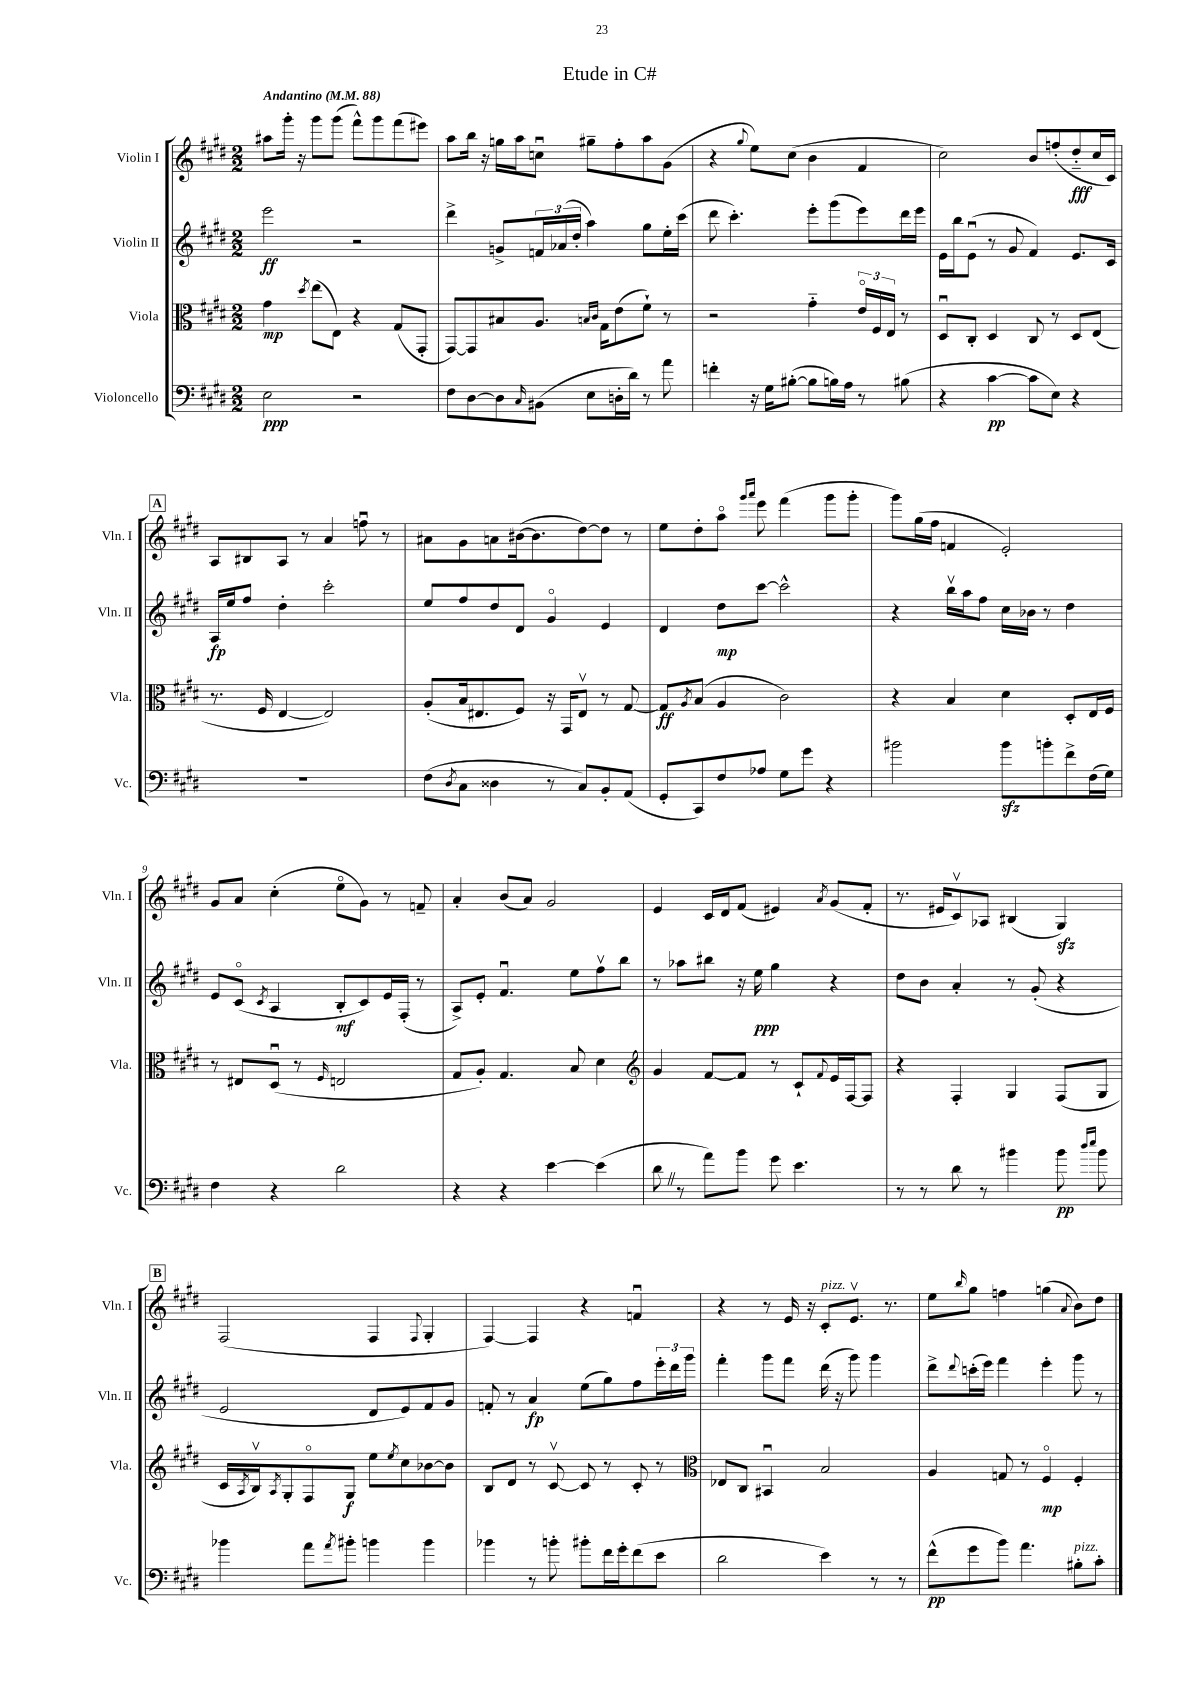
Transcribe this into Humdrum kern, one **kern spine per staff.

**kern	**kern	**kern	**kern
*staff4	*staff3	*staff2	*staff1
*clefF4	*clefC3	*clefG2	*clefG2
*k[f#c#g#d#]	*k[f#c#g#d#]	*k[f#c#g#d#]	*k[f#c#g#d#]
*M2/2	*M2/2	*M2/2	*M2/2
*MM88	*MM88	*MM88	*MM88
2E	4g#	2eee	8aa#
.	.	.	16ggg#'
.	.	.	16r
.	8qdd#	.	.
.	(8ee	.	8ggg#
.	8E)	.	(8ggg#
2r	4r	2r	8fff#^^)
.	.	.	8ggg#
.	(8G#	.	(8fff#
.	8GG#'	.	8eee#)
=	=	=	=
8F#	[8GG#)	4ddd#^	8aa
[8D#	8GG#]	.	16bb
.	.	.	16r
8D#]	8B#	8g^	16gg
.	.	.	16aa
16qqC#	.	.	.
(8BB#	8.A	24f	8ccu
.	.	(24a-	.
.	.	24dd#'	.
8E	.	4aa)	8gg#~
.	16qqB	.	.
.	16qqc#	.	.
.	16G#	.	.
16D'	(8e	.	8ff#'
16d#)	.	.	.
8r	8f#`)	8gg#	8aa
8a	8r	16ee'	(8g#
.	.	(16ccc#	.
=	=	=	=
4f'	2r	8ddd#	4r
.	.	4.ccc#')	.
.	.	.	8qqgg#
16r	.	.	8ee)
16G#	.	.	.
([8B#'	.	.	(8cc#
8B#]	4g#'~	8eee'	4b
16B)	.	(8ggg#	.
16A	.	.	.
8r	24eo	8eee)	4f#
.	24F#	.	.
.	24E	.	.
(8B#	8r	16ddd#	.
.	.	16eee	.
=	=	=	=
4r	8D#u	16e	2cc#)
.	.	16bb	.
.	8C#'	(8eu	.
[4c#	4D#	8r	.
.	.	8g#	.
8c#]	8C#	4f#)	8b
8E)	8r	.	(8ff'
4r	8D#	8.e	8dd#'~
.	(8E	.	16cc#
.	.	16c#	16c#)
=	=	=	=
1r	8.r	16A	8A
.	.	16ee	.
.	.	8ff#	8B#
.	16F#	.	.
.	[4E	4dd#'	8A
.	.	.	8r
.	2E])	2ccc#'	4a
.	.	.	8ffu
.	.	.	8r
=	=	=	=
(8F#	(8A'	8ee	8a#
8qD#	.	.	.
8C#	16B	8ff#	8g#
.	8.E#	.	.
4D##	.	8dd#	8a
.	8F#)	8d#	([16b#
.	.	.	8.b#]
8r	16r	4g#o	.
.	16GG#	.	.
8C#)	8E#v	.	[8dd#)
8BB'	8r	4e	8dd#]
(8AA	[8G#	.	8r
=	=	=	=
8GG#'	8G#]	4d#	8ee
.	8qA	.	.
8CC#)	(8B	.	8dd#'
8F#	4A	8dd#	8aao
.	.	.	16qqggg#
.	.	.	16qqaaa
8A-	.	[8ccc#	8eee
8G#	2c#)	2ccc#^^]	(4fff#
8g#	.	.	.
4r	.	.	8ggg#
.	.	.	8ggg#'
=	=	=	=
2b#	4r	4r	8ggg#)
.	.	.	(16gg#
.	.	.	16ff#
.	4B	16bbv	4f
.	.	16aa	.
.	.	8ff#	.
8b#	4d#	16cc#	2e')
.	.	16b-	.
8b'	.	8r	.
8f#^	8D#'	4dd#	.
(16F#	16E	.	.
16G#)	16F#	.	.
=	=	=	=
4F#	8r	8e	8g#
.	8E#	(8c#o	8a
.	.	8qc#	.
4r	(8D#u	4A	(4cc#'
.	8r	.	.
.	16qqF#	.	.
2d#	2E	8B'	8eeo
.	.	8c#)	8g#)
.	.	16e	8r
.	.	(16F#'	.
.	.	8r	8f~
=	=	=	=
4r	8G#	8A^)	4a'
.	8A')	8e'	.
4r	4.G#	4.f#u	(8b
.	.	.	8a)
[4e	.	.	2g#
.	8B	8ee	.
(4e]	4d#	8ff#v	.
.	.	8bb	.
=	=	=	=
*	*clefG2	*	*
8d#	4g#	8r	4e
8r	.	8aa-	.
8a)	[8f#	8bb#	16c#
.	.	.	16d#
8b	8f#]	16r	(8f#
.	.	16ee	.
8g#	8r	4gg#	4e#)
4.e	8c#`	.	.
.	8qqf#	.	8qa
.	16e	4r	(8g#
.	[16F#	.	.
.	8F#]	.	8f#'
=	=	=	=
8r	4r	8dd#	8.r
8r	.	8b	.
.	.	.	16e#
8d#	4F#'	4a'	8c#v)
8r	.	.	8A-
4b#	4G#	8r	(4B#
.	.	(8g#'	.
8b#	(8F#	4r	4G#)
16qqdd#	.	.	.
16qqee	.	.	.
8b#	8G#	.	.
=	=	=	=
4b-	16c#	2e	(2F#
.	8qA	.	.
.	16Bv)	.	.
.	8qA	.	.
.	8G#'	.	.
8a	8F#o	.	.
8qa	.	.	.
8b#'	8G#	.	.
4b	8ee	8d#	4F#
.	8qee	.	.
.	8cc#	8e)	.
.	.	.	8qqF#
4b	[8b-	8f#	4G#'
.	8b-]	8g#	.
=	=	=	=
4b-	8B	8f'	[4F#)
.	8d#	8r	.
8r	8r	4a	4F#]
8b'	[8c#v	.	.
8b#'	8c#]	(8ee	4r
16f#	8r	8gg#)	.
16g#'	.	.	.
(8f#	8c#'	8ff#	4fu
8e	8r	24eee'	.
.	.	24ddd#	.
.	.	24ggg#	.
=	=	=	=
*	*clefC3	*	*
2d#	8E-	4fff#'	4r
.	8C#	.	.
.	4BB#u	8ggg#	8r
.	.	8fff#	16e
.	.	.	16r
4e)	2B	(16ddd#	8c#'
.	.	16r	.
.	.	8ggg#)	8.ev
8r	.	4ggg#	.
.	.	.	8.r
8r	.	.	.
=	=	=	=
(8f#^^	4A	8ddd#^	8ee
.	.	8qqddd#	16qqbb
8g#	.	(16ccc'	8gg#
.	.	16eee)	.
8b)	8G	4fff#	4ff
4.a	8r	.	.
.	4F#o	4eee'	(4gg
.	.	.	8qqa
8B#'	4F#'	8ggg#	8b)
8c#'	.	8r	8dd#
==	==	==	==
*-	*-	*-	*-
